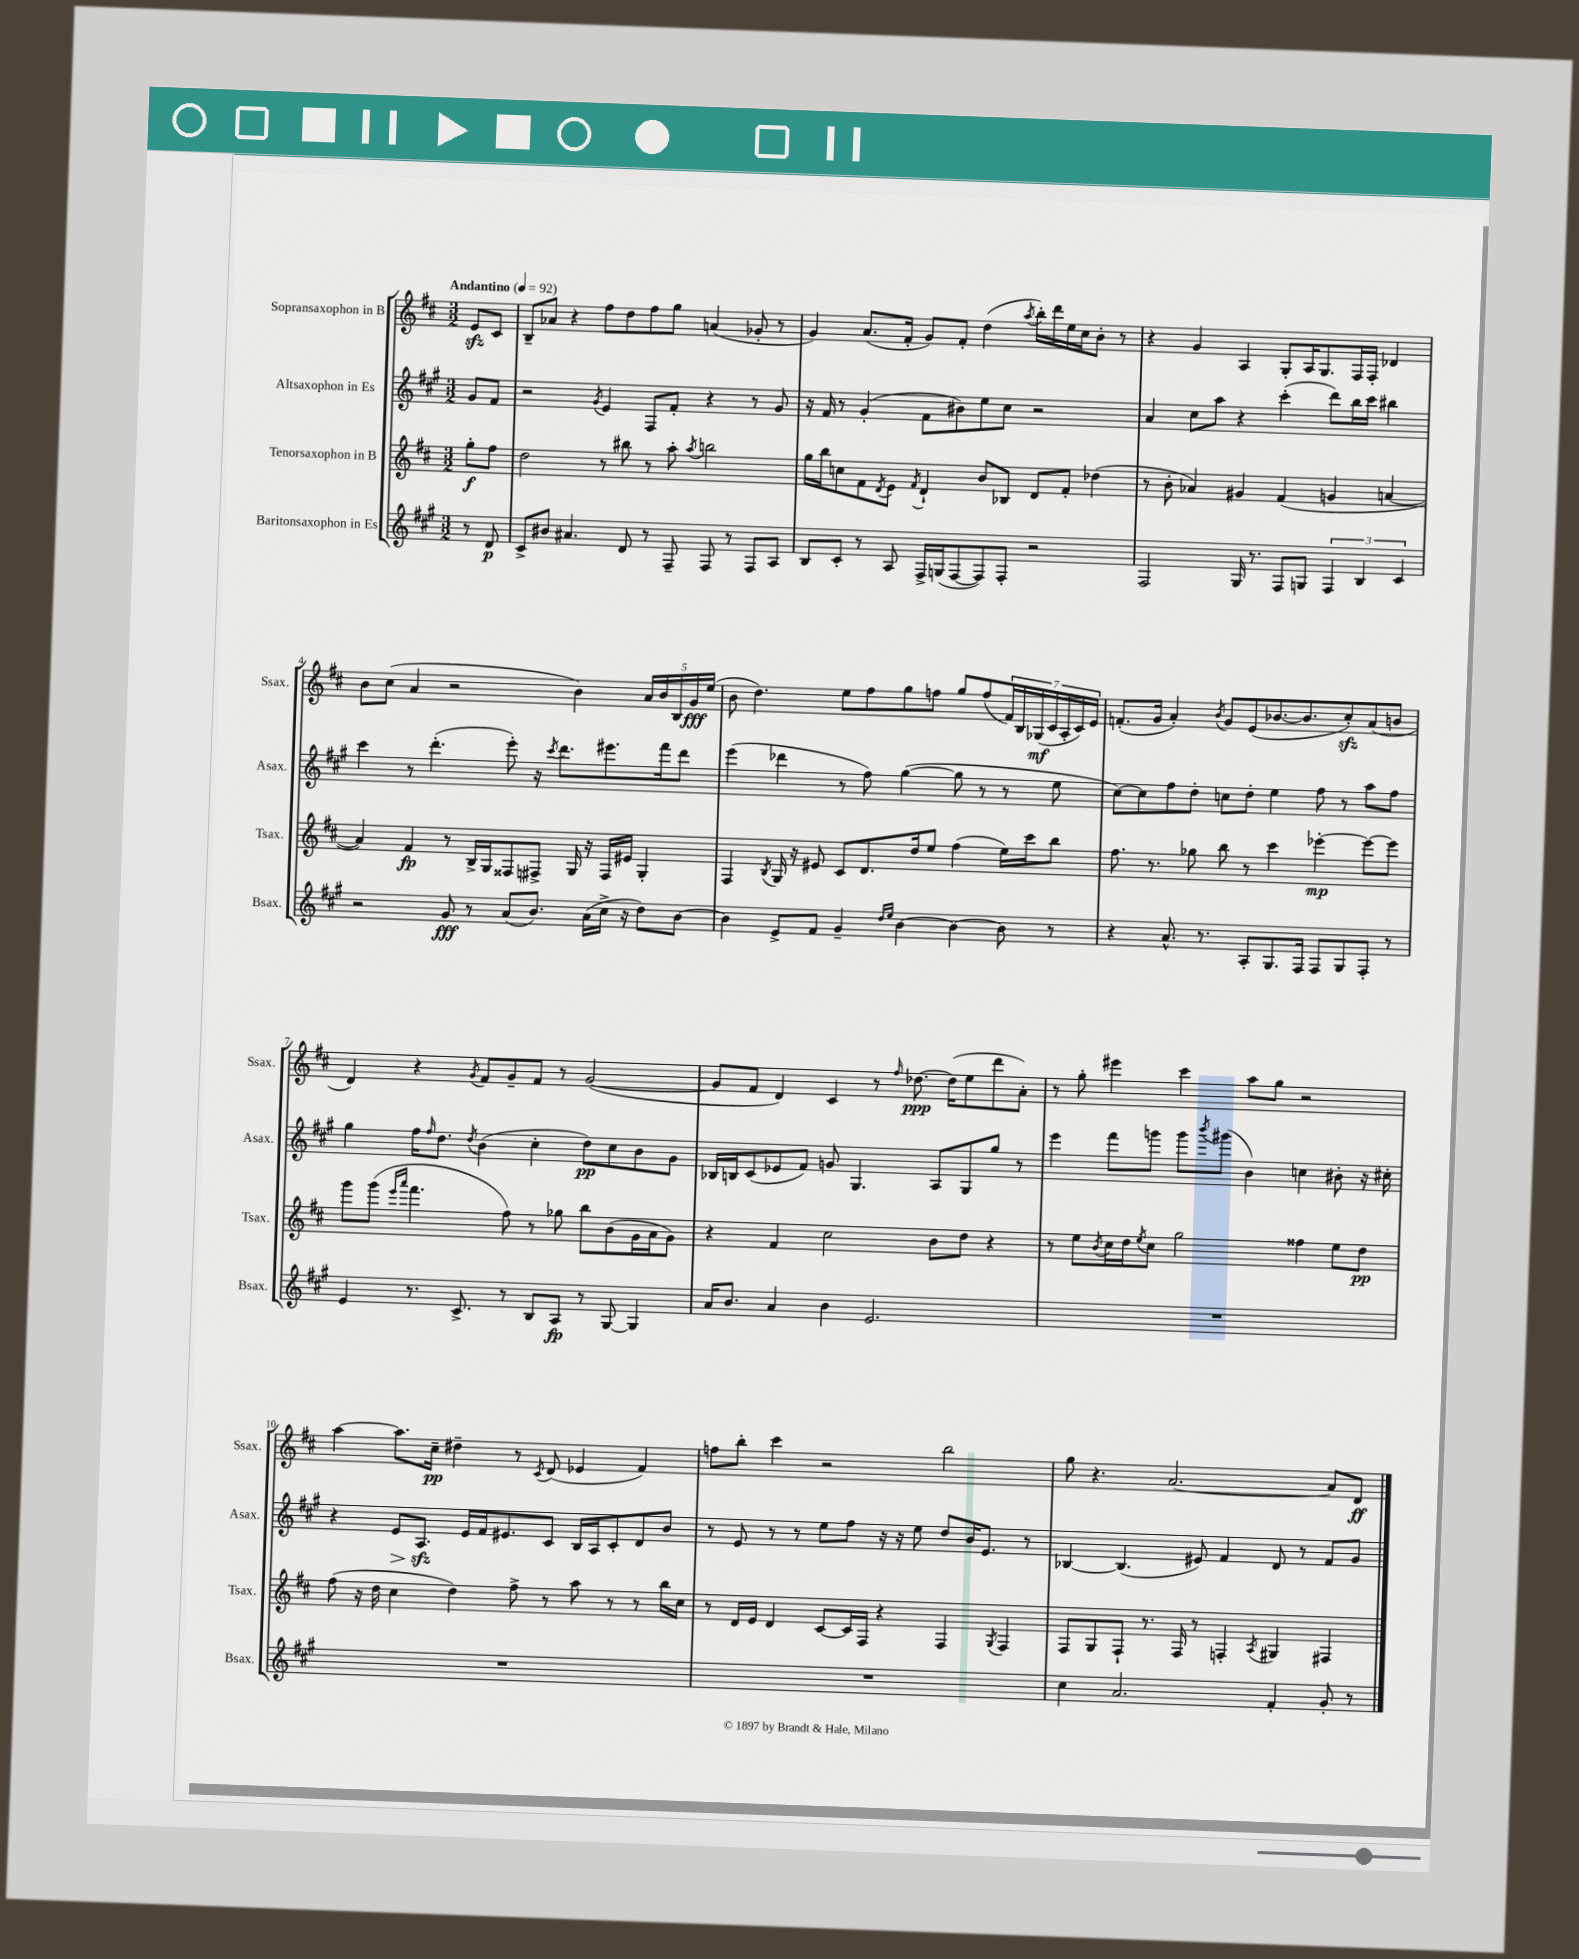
<<
\new StaffGroup <<
\new Staff = "s0" \with { instrumentName = "Sopransaxophon in B" shortInstrumentName = "Ssax." } {
    \clef treble \key d \major \numericTimeSignature \time 3/2 \partial 4 \tempo "Andantino" 4 = 92
    e'8\sfz cis'8 |
    b8-- aes'8 r4 fis''8 d''8 fis''8 g''8 a'4( ges'8-. r8 |
    g'4) a'8.( fis'16-. g'8) fis'8-. d''4( \acciaccatura { a''8 } b''16-.) d'''16 e''16 cis''16 b'8-. r8 |
    r4 g'4 a4 g8-. a16 g8. fis16 fis16-. des'4 |
    b'8 cis''8( a'4 r2 b'4) \tuplet 5/4 { a'16 b'16 b16 g'16\fff e''16( } |
    b'8 d''4.) e''8 fis''8 g''8 f''8 g''8 f''8( \tuplet 7/4 { fis'16) b16 ges16\mf( cis'16 a16-. cis'16) e'16 } |
    f'8.-.( g'16 a'4-.) \acciaccatura { b'8 } g'8 e'8( bes'8.~ bes'8. cis''8-.\sfz) a'8( b'8 |
    d'4) r4 \acciaccatura { g'8 } fis'8 g'8-- fis'8 r8 g'2~( |
    g'8 fis'8 d'4) cis'4 r8 \grace { fis''16 } des''8.~\ppp des''16( e''8 d'''8 a'8-.) |
    r8 g''8-. eis'''4 cis'''4 a''8 g''8 r2 |
    a''4~ a''8. cis''16--\pp dis''4-- r8 \acciaccatura { cis'8 } d'8( ees'4 fis'4) |
    f''8 b''8-. cis'''4 r2 b''2 |
    g''8 r4. a'2.~ a'8 d'8\ff \bar "|." |
}
\new Staff = "s1" \with { instrumentName = "Altsaxophon in Es" shortInstrumentName = "Asax." } {
    \clef treble \key a \major \numericTimeSignature \time 3/2 \partial 4
    gis'8 fis'8 |
    r2 \acciaccatura { gis'8 } e'4 fis8 fis'8-. r4 r8 gis'8 |
    r16 fis'16 r8 gis'4-.( fis'8 bis'8) e''8 cis''8 r2 |
    a'4 cis''8 a''8 r4 cis'''4-.( d'''8) b''16 cis'''16 bis''4 |
    cis'''4 r8 d'''4.-.( e'''8-.) r16 \acciaccatura { cis'''8 } d'''8. eis'''8. fis'''16 d'''8 |
    e'''4( des'''4 r8 fis''8) gis''4~( gis''8 r8 r8 e''8 |
    cis''8~) cis''8 fis''8 d''8-. c''8 d''8-. e''4 fis''8 r8 a''8 fis''8 |
    gis''4 fis''16 \grace { fis''16 } d''8. \acciaccatura { d''8 } b'4( cis''4-. d''8\pp) cis''8 b'8 gis'8 |
    bes16 b16 cis'8( ees'8 fis'8) g'8 gis4. a8 gis8 gis''8 r8 |
    e'''4 fis'''8 g'''8 g'''8 \acciaccatura { b'''8 } gis'''8( b'4) c''4 bis'8-. r16 cis''16-. |
    r4 e'8\> a8.\sfz\! e'16 fis'16 eis'8. cis'8 b16 a16 cis'8-. d'8 b'8 |
    r8 e'8 r8 r8 e''8 fis''8 r16 r16 e''8 d''8 b'16 e'8. r8 |
    bes4~ bes4.( eis'8) fis'4 d'8 r8 fis'8 gis'8 \bar "|." |
}
\new Staff = "s2" \with { instrumentName = "Tenorsaxophon in B" shortInstrumentName = "Tsax." } {
    \clef treble \key d \major \numericTimeSignature \time 3/2 \partial 4
    g''8-.\f fis''8 |
    d''2 r8 bis''8 r8 a''8-. \acciaccatura { a''8 } b''2 |
    g''16 b''16 c''8 fis'8 \acciaccatura { d'8 } e'8 \acciaccatura { fis'8 } d'4-! b'8 bes8 d'8 fis'8-. des''4( |
    r8 b'8-. aes'4) gis'4 fis'4( g'4 a'4~ |
    a'4) fis'4\fp r8 b16-> g16 fisis8 fis8-> g16 r16 fis16 eis'16 g4-. |
    fis4 \acciaccatura { b8 } g16 r16 eis'8 cis'8 d'8. d''16 e''8 fis''4( e''16) cis'''16 b''8 |
    fis''8. r8. ges''8 b''8 r8 cis'''4 ees'''4~-.\mp ees'''8~ ees'''8 |
    g'''8 g'''8( \grace { e'''16 a'''16 } fis'''4. fis''8) r8 ges''8 b''8 b'8( g'16 a'16 g'8) |
    r4 fis'4 cis''2 b'8 d''8 r4 |
    r8 e''8 \acciaccatura { b'8 } cis''16 d''16 \acciaccatura { e''8 } cis''8 g''2 fisis''4 e''8 d''8\pp |
    fis''8( r16 d''16 cis''4 d''4) fis''8-> r8 a''8 r8 r8 b''16 cis''16 |
    r8 d'16 e'16 d'4 cis'8~ cis'16 fis16 r4 fis4 \acciaccatura { g8 } fis4 |
    fis8 g8 fis8-! r8. fis16 r8 f4-. \acciaccatura { a8 } gis4 fis4 \bar "|." |
}
\new Staff = "s3" \with { instrumentName = "Baritonsaxophon in Es" shortInstrumentName = "Bsax." } {
    \clef treble \key a \major \numericTimeSignature \time 3/2 \partial 4
    r8 d'8\p |
    cis'8-> bis'8 ais'4. d'8 r8 fis8-- fis8 r8 fis8 a8 |
    b8 cis'8-. r8 a8 fis16-> g16( fis8~ fis8) fis8-. r2 |
    fis2 gis16 r8. fis8 g8 \tuplet 3/2 { fis4 b4 cis'4 } |
    r2 gis'8\fff r8 a'8( b'8.) a'16( cis''16-> r16 d''8) b'8~ |
    b'4 e'8-> fis'8 gis'4-- \grace { d''16 e''16 } b'4~ b'4~ b'8 r8 |
    r4 a'8.-^ r8. a8-. gis8. fis16 fis8 gis8 fis8-. r8 |
    e'4 r8. cis'8.-> r8 b8 a8\fp r8 gis8~ gis4 |
    a'16 b'8. a'4 b'4 e'2. |
    R1. |
    R1. |
    R1. |
    cis''4 a'2. fis'4-. gis'8-. r8 \bar "|." |
}
>>
>>
